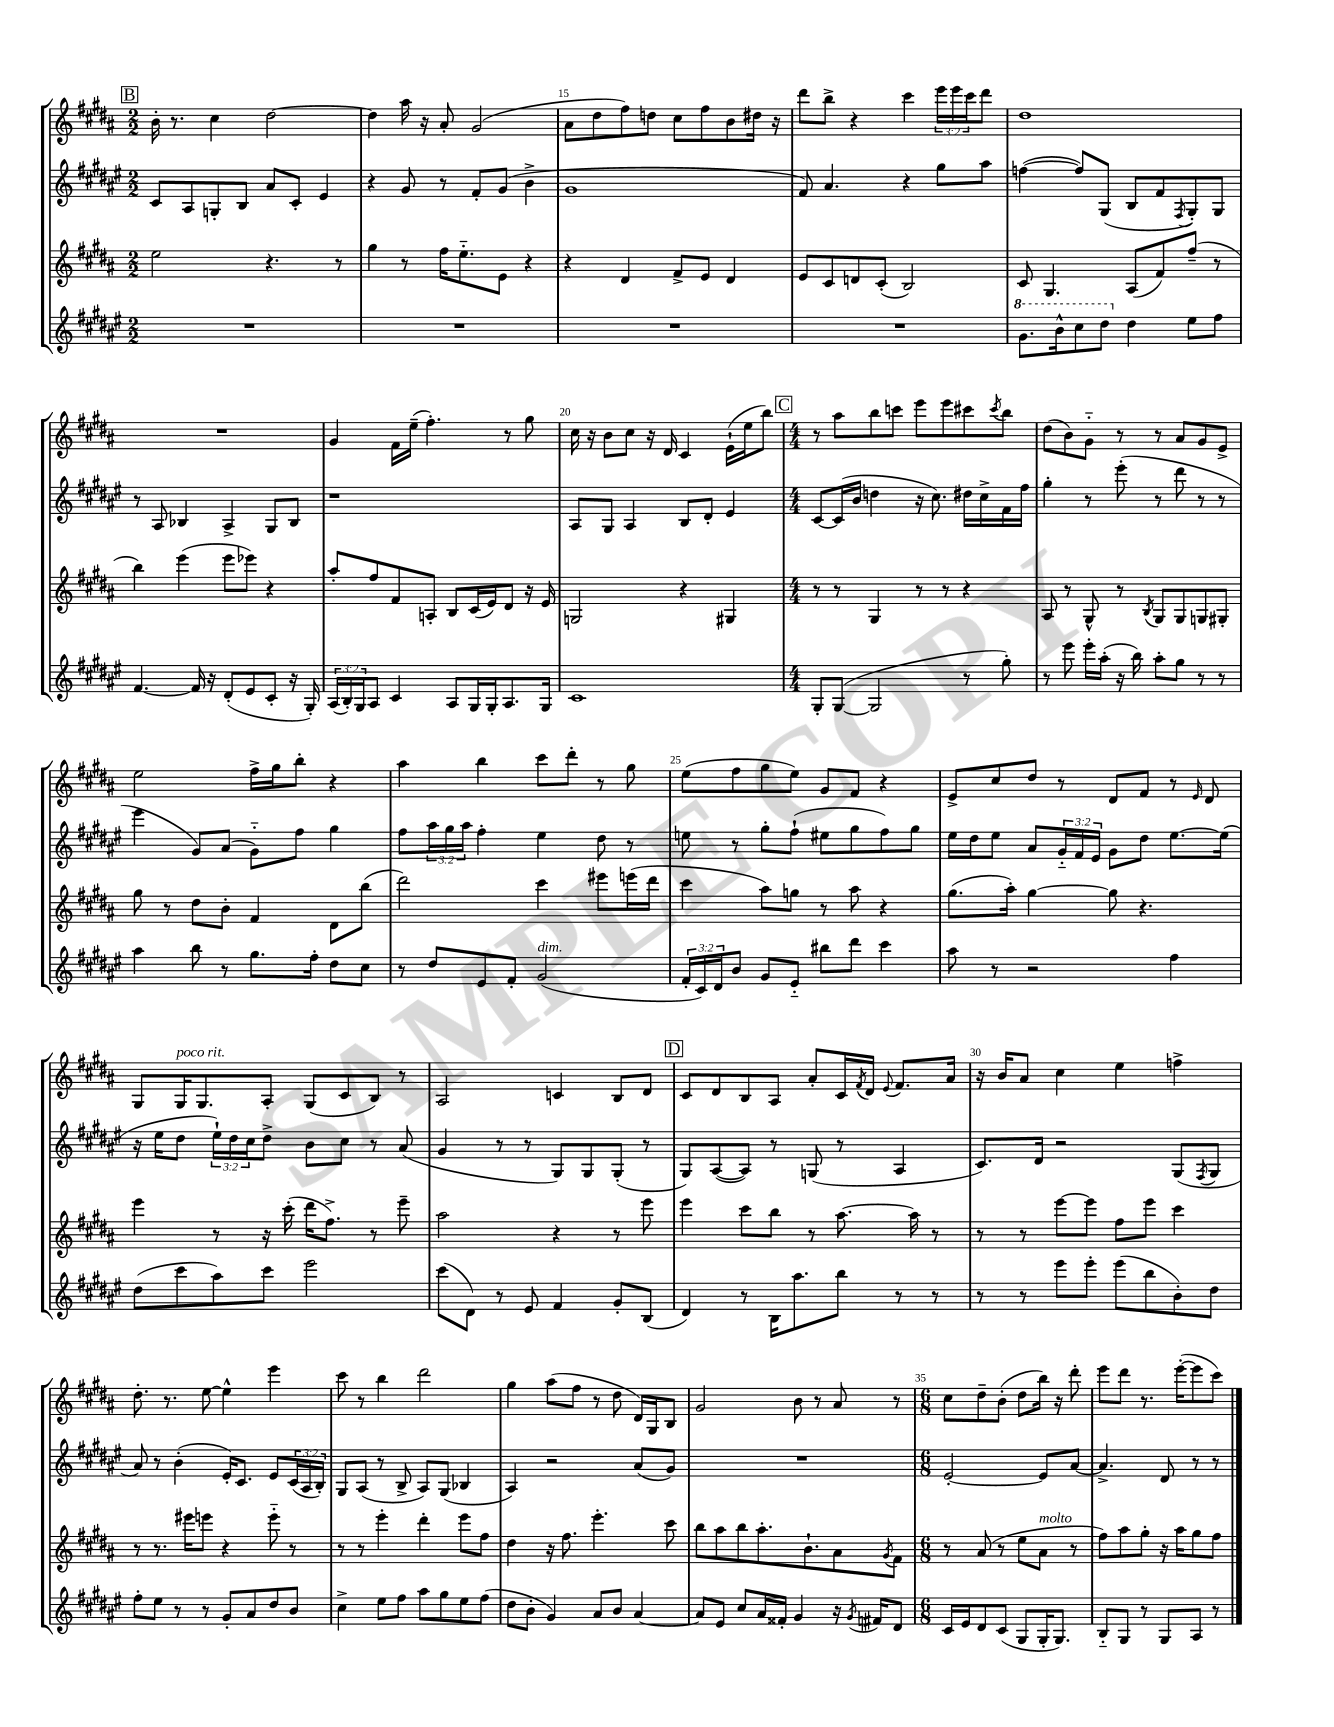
<<
\new StaffGroup <<
\new Staff = "s0" {
    \clef treble \key b \major \numericTimeSignature \time 2/2 \override Staff.TupletNumber.text = #tuplet-number::calc-fraction-text
    \mark \markup { \box "B" } b'16-. r8. cis''4 dis''2~ |
    dis''4 ais''16 r16 ais'8-. gis'2( |
    ais'8 dis''8 fis''8) d''8 cis''8 fis''8 b'8 dis''16 r16 |
    dis'''8 b''8-> r4 cis'''4 \tuplet 3/2 { e'''16 e'''16 cis'''16 } dis'''8 |
    dis''1 |
    R1 |
    gis'4 fis'16 e''16--( fis''4.-.) r8 gis''8 |
    cis''16 r16 b'8 cis''8 r16 dis'16 cis'4 e'16-!( e''16 b''8) |
    \mark \markup { \box "C" } \numericTimeSignature \time 4/4 r8 ais''8 b''8 c'''8 e'''8 e'''8 cis'''8 \acciaccatura { cis'''8 } b''8 |
    dis''8( b'8) gis'8-_ r8 r8 ais'8 gis'8 e'8-> |
    e''2 fis''16-> gis''16 b''8-. r4 |
    ais''4 b''4 cis'''8 dis'''8-. r8 gis''8 |
    e''8( fis''8 gis''8 e''8) gis'8 fis'8 r4 |
    e'8-> cis''8 dis''8 r8 dis'8 fis'8 r8 \grace { e'16 } dis'8 |
    gis8 gis16^\markup { \italic "poco rit." } gis8. ais8-. gis8( cis'8 b8) r8 |
    ais2 c'4 b8 dis'8 |
    \mark \markup { \box "D" } cis'8 dis'8 b8 ais8 ais'8-. cis'16 \acciaccatura { fis'8 } dis'16 \appoggiatura { e'8 } fis'8. ais'16 |
    r16 b'16 ais'8 cis''4 e''4 f''4-> |
    dis''8.-. r8. e''8~ e''4-^ e'''4 |
    cis'''8 r8 b''4 dis'''2 |
    gis''4 ais''8( fis''8 r8 dis''8 dis'16) gis16 b8 |
    gis'2 b'8 r8 ais'8 r8 |
    \numericTimeSignature \time 6/8 cis''8 dis''8-- b'8-.( dis''8 b''16) r16 dis'''8-. |
    e'''8 dis'''8 r8. e'''16~-.( e'''8 cis'''8) \bar "|." |
}
\new Staff = "s1" {
    \clef treble \key fis \major \numericTimeSignature \time 2/2 \override Staff.TupletNumber.text = #tuplet-number::calc-fraction-text
    \mark \markup { \box "B" } cis'8 ais8 g8-. b8 ais'8 cis'8-. eis'4 |
    r4 gis'8 r8 fis'8-. gis'8( b'4-> |
    gis'1 |
    fis'8) ais'4. r4 gis''8 ais''8 |
    f''4~( f''8) gis8( b8 fis'8 \acciaccatura { fis8 } gis8-.) gis8 |
    r8 ais8 bes4 ais4-> gis8 bes8 |
    r1 |
    ais8 gis8 ais4 b8 dis'8-. eis'4 |
    \mark \markup { \box "C" } \numericTimeSignature \time 4/4 cis'8~ cis'16( b'16 d''4 r16 cis''8.) dis''16 cis''16-> fis'16 fis''16 |
    gis''4-. r8 eis'''8-.( r8 dis'''8 r8 r8 |
    eis'''4 gis'8) ais'8( gis'8-_) fis''8 gis''4 |
    fis''8 \tuplet 3/2 { ais''16 gis''16 ais''16 } fis''4-. eis''4 dis''8 r8 |
    e''8 r8 gis''8-. fis''8-!( eis''8 gis''8 fis''8) gis''8 |
    eis''16 dis''16 eis''8 ais'8 \tuplet 3/2 { gis'16-_ fis'16 eis'16 } gis'8 dis''8 eis''8.~ eis''16( |
    r16 eis''16 dis''8 \tuplet 3/2 { eis''16-!) dis''16 cis''16 } dis''8-> b'8 cis''8 r8 ais'8( |
    gis'4 r8 r8 gis8) gis8 gis8-.( r8 |
    \mark \markup { \box "D" } gis8) ais8~( ais8) r8 g8( r8 ais4 |
    cis'8.) dis'16 r2 gis8( \acciaccatura { fis8 } gis8 |
    ais'8) r8 b'4-.( eis'16-.) cis'8. eis'8 \tuplet 3/2 { cis'16( ais16 b16-.) } |
    gis8 ais8( r8 b8-> ais8) gis8( bes4 |
    ais4) r2 ais'8( gis'8) |
    R1 |
    \numericTimeSignature \time 6/8 eis'2~-. eis'8 ais'8~ |
    ais'4.-> dis'8 r8 r8 \bar "|." |
}
\new Staff = "s2" {
    \clef treble \key b \major \numericTimeSignature \time 2/2
    \mark \markup { \box "B" } e''2 r4. r8 |
    gis''4 r8 fis''16 e''8.-_ e'8 r4 |
    r4 dis'4 fis'8-> e'8 dis'4 |
    e'8 cis'8 d'8 cis'8-.( b2) |
    cis'8 gis4. ais8( fis'8) fis''8--( r8 |
    b''4) e'''4( e'''8 ees'''8) r4 |
    ais''8-. fis''8 fis'8 a8-. b8 cis'16( e'16) dis'8 r16 e'16 |
    g2 r4 gis4 |
    \mark \markup { \box "C" } \numericTimeSignature \time 4/4 r8 r8 gis4 r8 r8 r4 |
    ais8 r8 gis8-^ r8 \acciaccatura { b8 } gis8 gis8 g8 gis8-. |
    gis''8 r8 dis''8 b'8-. fis'4 dis'8 b''8( |
    dis'''2) cis'''4 eis'''8 e'''16( dis'''16 |
    cis'''4 ais''8) g''8 r8 ais''8 r4 |
    gis''8.( ais''16-.) gis''4~ gis''8 r4. |
    e'''4 r8 r16 cis'''16-.( dis'''16 fis''8.->) r8 e'''8-- |
    ais''2 r4 r8 e'''8 |
    \mark \markup { \box "D" } e'''4 cis'''8 b''8 r8 ais''8.~ ais''16 r8 |
    r8 r8 e'''8~ e'''8 fis''8 e'''8 cis'''4 |
    r8 r8. eis'''16 e'''8 r4 e'''8-_ r8 |
    r8 r8 e'''4-. dis'''4-. e'''8 fis''8 |
    dis''4 r16 fis''8. e'''4.-. cis'''8 |
    b''8 ais''8 b''8 ais''8.-. b'8.-! ais'8 \acciaccatura { gis'8 } fis'8 |
    \numericTimeSignature \time 6/8 r8 ais'8( r8 e''8 ais'8^\markup { \italic "molto" } r8 |
    fis''8) ais''8 gis''8-. r16 ais''16 gis''8 fis''8 \bar "|." |
}
\new Staff = "s3" {
    \clef treble \key fis \major \numericTimeSignature \time 2/2 \override Staff.TupletNumber.text = #tuplet-number::calc-fraction-text
    \mark \markup { \box "B" } R1 |
    R1 |
    R1 |
    R1 |
    \ottava #1 gis''8. b''16-^ cis'''8 dis'''8 \ottava #0 dis''4 eis''8 fis''8 |
    fis'4.~ fis'16 r16 dis'8-.( eis'8 cis'8-. r16 gis16-.) |
    \tuplet 3/2 { ais16( b16-.) gis16 } ais8 cis'4 ais8 gis16 gis16-. ais8. gis16 |
    cis'1 |
    \mark \markup { \box "C" } \numericTimeSignature \time 4/4 gis8-. gis8~( gis2 r8 gis''8-.) |
    r8 eis'''8 eis'''16-. ais''16-.( r16 b''16) ais''8-. gis''8 r8 r8 |
    ais''4 b''8 r8 gis''8. fis''16-. dis''8 cis''8 |
    r8 dis''8 eis'8 fis'8-. gis'2^\markup { \italic "dim." }( |
    \tuplet 3/2 { fis'16-. cis'16) dis'16 } b'8 gis'8 eis'8-_ bis''8 dis'''8 cis'''4 |
    ais''8 r8 r2 fis''4 |
    dis''8( cis'''8 ais''8) cis'''8 eis'''2 |
    cis'''8( dis'8) r8 eis'8 fis'4 gis'8-. b8( |
    \mark \markup { \box "D" } dis'4) r8 b16 ais''8. b''8 r8 r8 |
    r8 r8 eis'''8 eis'''8-. eis'''8( b''8 b'8-.) dis''8 |
    fis''8-. eis''8 r8 r8 gis'8-. ais'8 dis''8 b'8 |
    cis''4-> eis''8 fis''8 ais''8 gis''8 eis''8 fis''8( |
    dis''8 b'8-. gis'4) ais'8 b'8 ais'4~ |
    ais'8 eis'8 cis''8 ais'16 fisis'16-. gis'4 r16 \acciaccatura { gis'8 } fis'16 dis'8 |
    \numericTimeSignature \time 6/8 cis'16 eis'16 dis'8 cis'8( gis8 gis16-. gis8.) |
    b8-_ gis8 r8 gis8 ais8 r8 \bar "|." |
}
>>
>>
\layout { \context { \Score currentBarNumber = #13 \override BarNumber.break-visibility = ##(#f #t #t) barNumberVisibility = #(every-nth-bar-number-visible 5) } }
